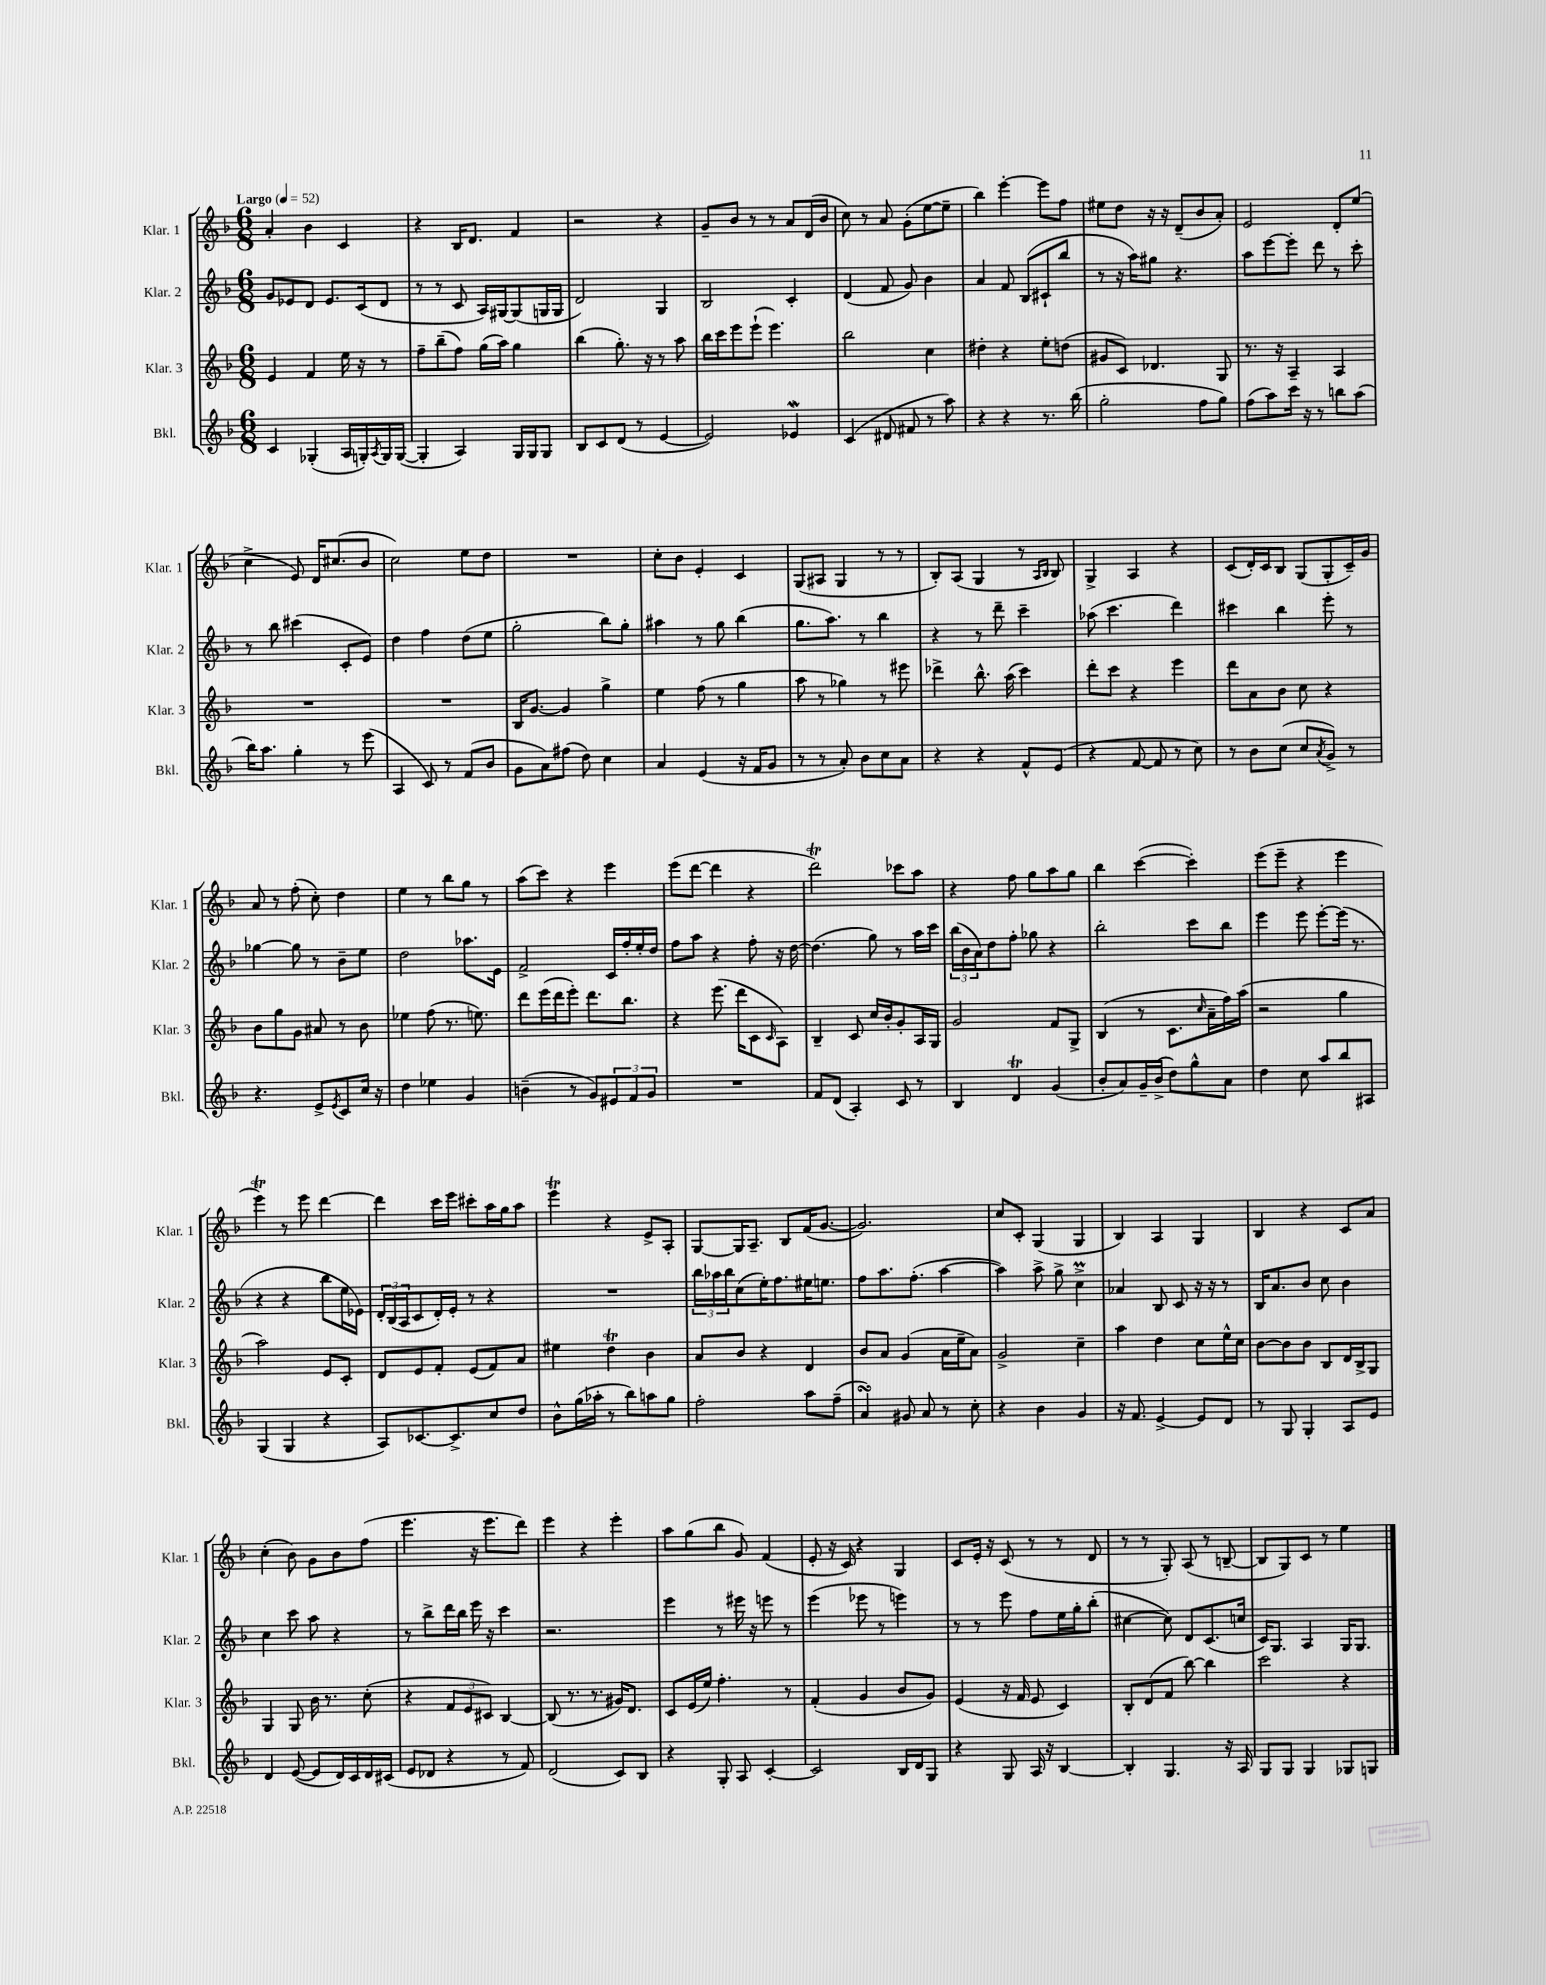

**kern	**kern	**kern	**kern
*staff4	*staff3	*staff2	*staff1
*clefG2	*clefG2	*clefG2	*clefG2
*k[b-]	*k[b-]	*k[b-]	*k[b-]
*M6/8	*M6/8	*M6/8	*M6/8
*MM52	*MM52	*MM52	*MM52
4c/	4e/	8g/L	4a'/
.	.	8e-/	.
(4G-'/	4f/	8d/J	4b-\
.	.	8.e-/L	.
16A/LL	16ee\	.	4c/
16G'/)	16r	(16c/k	.
8qA/	.	.	.
16G/	8r	8d/J	.
([16G/JJ	.	.	.
=	=	=	=
4G'/]	8ff~\L	8r	4r
.	(8bb-~\	8r	.
4A/)	8ff\J)	8c/	16B-/LK
.	.	.	8.d/J
.	(16gg\LL	16A/LL)	.
.	16aa\JJ)	[16G#/J	.
16G/LL	4gg\	(8G#/]	4f/
16G/J	.	.	.
8G/J	.	16G/L	.
.	.	16G/JJ	.
=	=	=	=
8B-/L	(4bb-\	2d/)	2r
8c/	.	.	.
(8d/J	8.gg'\)	.	.
8r	.	.	.
.	16r	.	.
[4e/	8r	4G/	4r
.	8aa\	.	.
=	=	=	=
2e/])	16bb-\LL	2B-/	8g~/L
.	16ccc\J	.	.
.	8eee\	.	8b-/J
.	(8eee`\J	.	8r
.	4.eee\)	.	8r
4e-/	.	4c'/	8a/L
.	.	.	(16d/L
.	.	.	16b-/JJ
=	=	=	=
(4c/	2bb-\	(4d/	8cc\)
.	.	.	8r
8d#/	.	8f/	8a/
8f#/	.	8g/)	(8g'\L
8r	4cc\	4b-\	[8ee\
8aa\)	.	.	8ee~\]J
=	=	=	=
4r	4dd#'\	4a/	4bb-\)
4r	4r	8f/	[4eee'\
.	.	(8B-/L	.
8.r	8ee'\L	8c#`/	8eee\]L
.	(8dd\J	8bb-/J	8ff\J
(16bb-\	.	.	.
=	=	=	=
2gg'\	8g#/L	8r	8ee#\L
.	8c/J)	16r	8dd\J
.	.	16aa\LK)	.
.	4.d-/	8gg#\J	16r
.	.	.	16r
.	.	4.r	(8d~/L
8ff\L	.	.	8b-/
8gg\J)	8G/	.	8a'/J)
=	=	=	=
(8ff\L	8.r	8aa\L	2e/
8aa\)	.	[8eee\	.
.	16r	.	.
16ccc\Jk	4A~/	8eee'\]J	.
16r	.	.	.
8r	.	8ddd\	.
8bb\L	4A/	8r	8d'/L
(8aa\J	.	8ccc'\	(8ee/J
=	=	=	=
16bb-\LK)	2.r	8r	4cc^\
8.aa\J	.	.	.
.	.	8bb-\	.
4gg'\	.	(4ccc#\	8e/)
.	.	.	16d/LK
.	.	.	(8.cc#/
8r	.	8c'/L	.
(8eee\	.	8e/J)	8b-/J
=	=	=	=
4A/	2.r	4dd\	2cc\)
8c/)	.	4ff\	.
8r	.	.	.
(8f/L	.	(8dd\L	8ee\L
8b-/J	.	8ee\J	8dd\J
=	=	=	=
8g\L	16B-/LK	2gg'\	2.r
.	[8.g/J	.	.
8a\)	.	.	.
(8ff#\J	4g/]	.	.
8dd\)	.	.	.
4cc\	4gg^\	8bb-\L)	.
.	.	8gg'\J	.
=	=	=	=
4a/	4ee\	4aa#\	8cc'\L
.	.	.	8b-\J
(4e/	(8ff\	8r	4e'/
.	8r	8gg\	.
16r	4gg\	(4bb-\	4c/
16f/LK	.	.	.
8g/J	.	.	.
=	=	=	=
8r	8aa\	8.gg\L	(8G/L
8r	8r	.	8A#/J
.	.	8.aa\J)	.
8a'/)	4gg-\)	.	4G/
8b-\L	.	8r	.
8cc\	8r	4bb-\	8r
8a\J	8eee#\	.	8r
=	=	=	=
4r	4ddd-^\	4r	8B-'/L)
.	.	.	(8A/J
4r	8.bb-^^\	8r	4G/
.	.	8ddd~\	.
.	(16aa\	.	.
8f^^/L	4ccc\)	4ccc~\	8r
.	.	.	16qqA/LL
.	.	.	16qqB-/JJ
(8e/J	.	.	8B-/)
=	=	=	=
4r	8ddd'\L	(8aa-\	4G^/
.	8ccc\J	4.ccc\	.
[8f/	4r	.	4A/
8f/]	.	.	.
8r	4eee\	4ddd\)	4r
8cc\)	.	.	.
=	=	=	=
8r	8ddd\L	4ccc#\	(8c/L
8b-\L	8a\	.	16d'/L)
.	.	.	16c/J
(8cc\J	8b-\J	4bb-\	8B-/J
8cc/L	8cc\	.	(8G/L
8qa/	.	.	.
8g^/J)	4r	8eee'\	8G'/
8r	.	8r	16c~/L)
.	.	.	16g/JJ
=	=	=	=
4.r	8b-\L	[4gg-\	8a/
.	8gg\	.	8r
.	8g\J	8gg-\]	(8ff'\
8e^/L	8a#/	8r	8cc'\)
8qe/	.	.	.
8c/	8r	8b-~\L	4dd\
16cc/Jk	8b-\	8ee\J	.
16r	.	.	.
=	=	=	=
4dd\	4ee-\	2dd\	4ee\
4ee-\	(8ff\	.	8r
.	8.r	.	8bb-\L
4g/	.	8.aa-\L	8gg\J
.	8.ee\)	.	.
.	.	.	8r
.	.	16e\Jk	.
=	=	=	=
(4b~\	8ddd\L	2f^/	(8aa\L
.	(16eee\L	.	8ccc\J)
.	16ddd\J	.	.
8r	8eee'\J)	.	4r
8g/L)	8.ddd\L	.	.
12e#/	.	16c/LL	4eee\
.	8.bb-\J	16ff'/	.
12f/	.	.	.
.	.	16ee'/	.
12g/J	.	.	.
.	.	16dd/JJ	.
=	=	=	=
2.r	4r	8ff\L	(8eee\L
.	.	8aa\J	[8ddd\J
.	(8.eee\	4r	4ddd\]
.	16ddd\LK	.	.
.	8c\	8ff'\	4r
.	16qqc/	.	.
.	8A\J)	16r	.
.	.	[16dd\	.
=	=	=	=
8f/L	4B-~/	(4.dd\]	2ddd\)
(8d/J	.	.	.
4A'/)	8c/	.	.
.	16cc/LL	8gg\)	.
.	16b-'/J	.	.
8c/	8g'/	8r	8ccc-\L
8r	16A/L	16aa\LL	8aa\J
.	16G/JJ	16ccc\JJ	.
=	=	=	=
4B-/	2g/	(24bb-\LL	4r
.	.	24b-\	.
.	.	24a\J)	.
.	.	8dd\	.
4d/	.	8ff'\J	8ff\
.	.	8gg-\	8gg\L
(4g/	8f/L	4r	8aa\
.	8G^/J	.	8gg\J
=	=	=	=
8b-'/L	(4B-/	2bb-'\	4bb-\
8a/)	.	.	.
16g~/L	8r	.	([4ccc\
(16b-^/JJ	.	.	.
8dd\L)	8.c\L	.	.
8gg^^\	.	8ccc\L	4ccc'\])
.	16qqcc/	.	.
.	16a~\L	.	.
8a\J	16ff\)	8bb-\J	.
.	(16aa\JJ	.	.
=	=	=	=
4dd\	2r	4eee\	(8eee\L
.	.	.	8eee~\J
8cc\	.	8eee\	4r
8aa/L	.	[8eee'\L	.
8bb-/	4gg\	(16eee\]Jk	4eee\
.	.	8.r	.
8A#/J	.	.	.
=	=	=	=
(4G/	2aa\)	4r	4eee\)
4G/	.	4r	8r
.	.	.	8eee\
4r	8e/L	8bb-\L	[4ddd\
.	8c'/J	16ee\L	.
.	.	16e-\JJ)	.
=	=	=	=
8A/L)	8d/L	24d'/LL	4ddd\]
.	.	(24B-/	.
.	.	24A/J	.
[8.c-/	8e/	8c/	.
.	8f'/J	16d'/L)	16ccc\LL
8.c-^/]	.	16e'/JJ	16eee\JJ
.	(8e/L	8r	8ccc#'\L
8cc/	8f/)	4r	16aa\L
.	.	.	16gg\J
8dd/J	8a/J	.	8aa\J
=	=	=	=
8b-^^\L	4ee#\	2.r	4eee\
(16gg\L	.	.	.
16aa-'\JJ	.	.	.
8r	4dd\	.	4r
8bb-\L)	.	.	.
8aa\	4b-\	.	8e^/L
8gg\J	.	.	8A'/J
=	=	=	=
2ff'\	8a/L	24bb-\LL	[8G/L
.	.	24aa-\	.
.	.	24bb-\J	.
.	8b-/J	(8cc\	16G/]K
.	.	.	8.A~/J
.	4r	16ee'\K)	.
.	.	8.ff\	.
.	.	.	8B-/L
8aa\L	4d/	16ee#\K	(16f/K
.	.	8.ee\J	[8.g/J
(8ff~\J	.	.	.
=	=	=	=
4a/)	8b-/L	8ff\L	2.g/])
.	8a/J	8.aa\	.
8g#/	(4g/	.	.
.	.	(8.ff'\J	.
8a/	.	.	.
8r	16a\LL	[4aa\	.
.	16ee~\J	.	.
8cc'\	8a\J)	.	.
=	=	=	=
4r	2g^/	4aa\])	8cc/L
.	.	.	8c'/J
4b-\	.	8aa^\	(4G/
.	.	8gg^\	.
4g/	4cc~\	4cc^\	4G/
=	=	=	=
16r	4aa\	4a-/	4B-/)
8.f/	.	.	.
[4e^/	4dd\	8B-/	4A/
.	.	8c/	.
8e/]L	8cc\L	16r	4G/
.	.	16r	.
8d/J	16ee^^\L	8r	.
.	16cc\JJ	.	.
=	=	=	=
8r	[8b-\L	16B-/LK	4B-/
.	.	8.a/	.
8G/	8b-\]	.	.
4G'/	8b-\J	8b-/J	4r
.	8B-/L	8cc\	.
8A/L	16d/L	4b-\	8c/L
.	16B-^/J	.	.
8e/J	8G/J	.	8a/J
=	=	=	=
4d/	4G/	4cc\	(4cc'\
([8e/	8G/	8ccc\	8b-\)
8e/]L	16b-\	8aa\	8g\L
.	8.r	.	.
16d/L)	.	4r	8b-\
16c/	.	.	.
16d/	(8cc'\	.	(8ff\J
(16c#/JJ	.	.	.
=	=	=	=
8e/L	4r	8r	4.eee\
8d-/J	.	8bb-^\L	.
4r	12f/L	16ddd\L	.
.	.	16bb-\JJ	.
.	12e/	.	.
.	.	16eee\	16r
.	12c#/J)	.	.
.	.	16r	8.eee\L
8r	[4B-/	4ccc\	.
8f/)	.	.	8ddd\J)
=	=	=	=
(2d/	(8B-/]	2.r	4eee\
.	8.r	.	.
.	.	.	4r
.	8.r	.	.
8c/L)	16g#/LK)	.	4eee'\
.	8.d/J	.	.
8B-/J	.	.	.
=	=	=	=
4r	8c/L	4eee\	8aa\L
.	(16e/L	.	(8gg\
.	16ee/JJ)	.	.
8G'/	4.ff'\	8r	8bb-\J
8A/	.	16eee#\	8g/)
.	.	16r	.
[4c'/	.	8eee\	(4f/
.	8r	8r	.
=	=	=	=
2c/]	(4f'/	(4eee\	8e'/
.	.	.	16r
.	.	.	16c/)
.	4g/	8eee-\	4r
.	.	8r	.
16B-/LL	8b-/L	4eee\)	4G/
16d/J	.	.	.
8G/J	8g/J)	.	.
=	=	=	=
4r	(4e/	8r	8c/L
.	.	8r	16e'/Jk
.	.	.	16r
8G/	16r	8eee\	(8c/
.	16f/	.	.
16A/	8e/	8ff\L	8r
16r	.	.	.
[4B-/	4c/)	16ee\L	8r
.	.	16gg'\J	.
.	.	(8bb-'\J	8d/
=	=	=	=
4B-'/]	8B-'/L	[4cc#\	8r
.	(8d/	.	8r
4.G/	8f/J	8cc#\])	8G'/)
.	[8bb-\)	8d/L	(8A/
.	4bb-\]	(8.c/	8r
16r	.	.	[8B~/
16A/	.	16cc/Jk	.
=	=	=	=
8G/L	2ccc\	16c/LK)	8B/]L
.	.	8.G/J	.
8G/J	.	.	8G/)
4G/	.	4A/	8c/J
.	.	.	8r
8G-/L	4r	16G/LK	4ee\
.	.	8.G/J	.
8G/J	.	.	.
==	==	==	==
*-	*-	*-	*-
